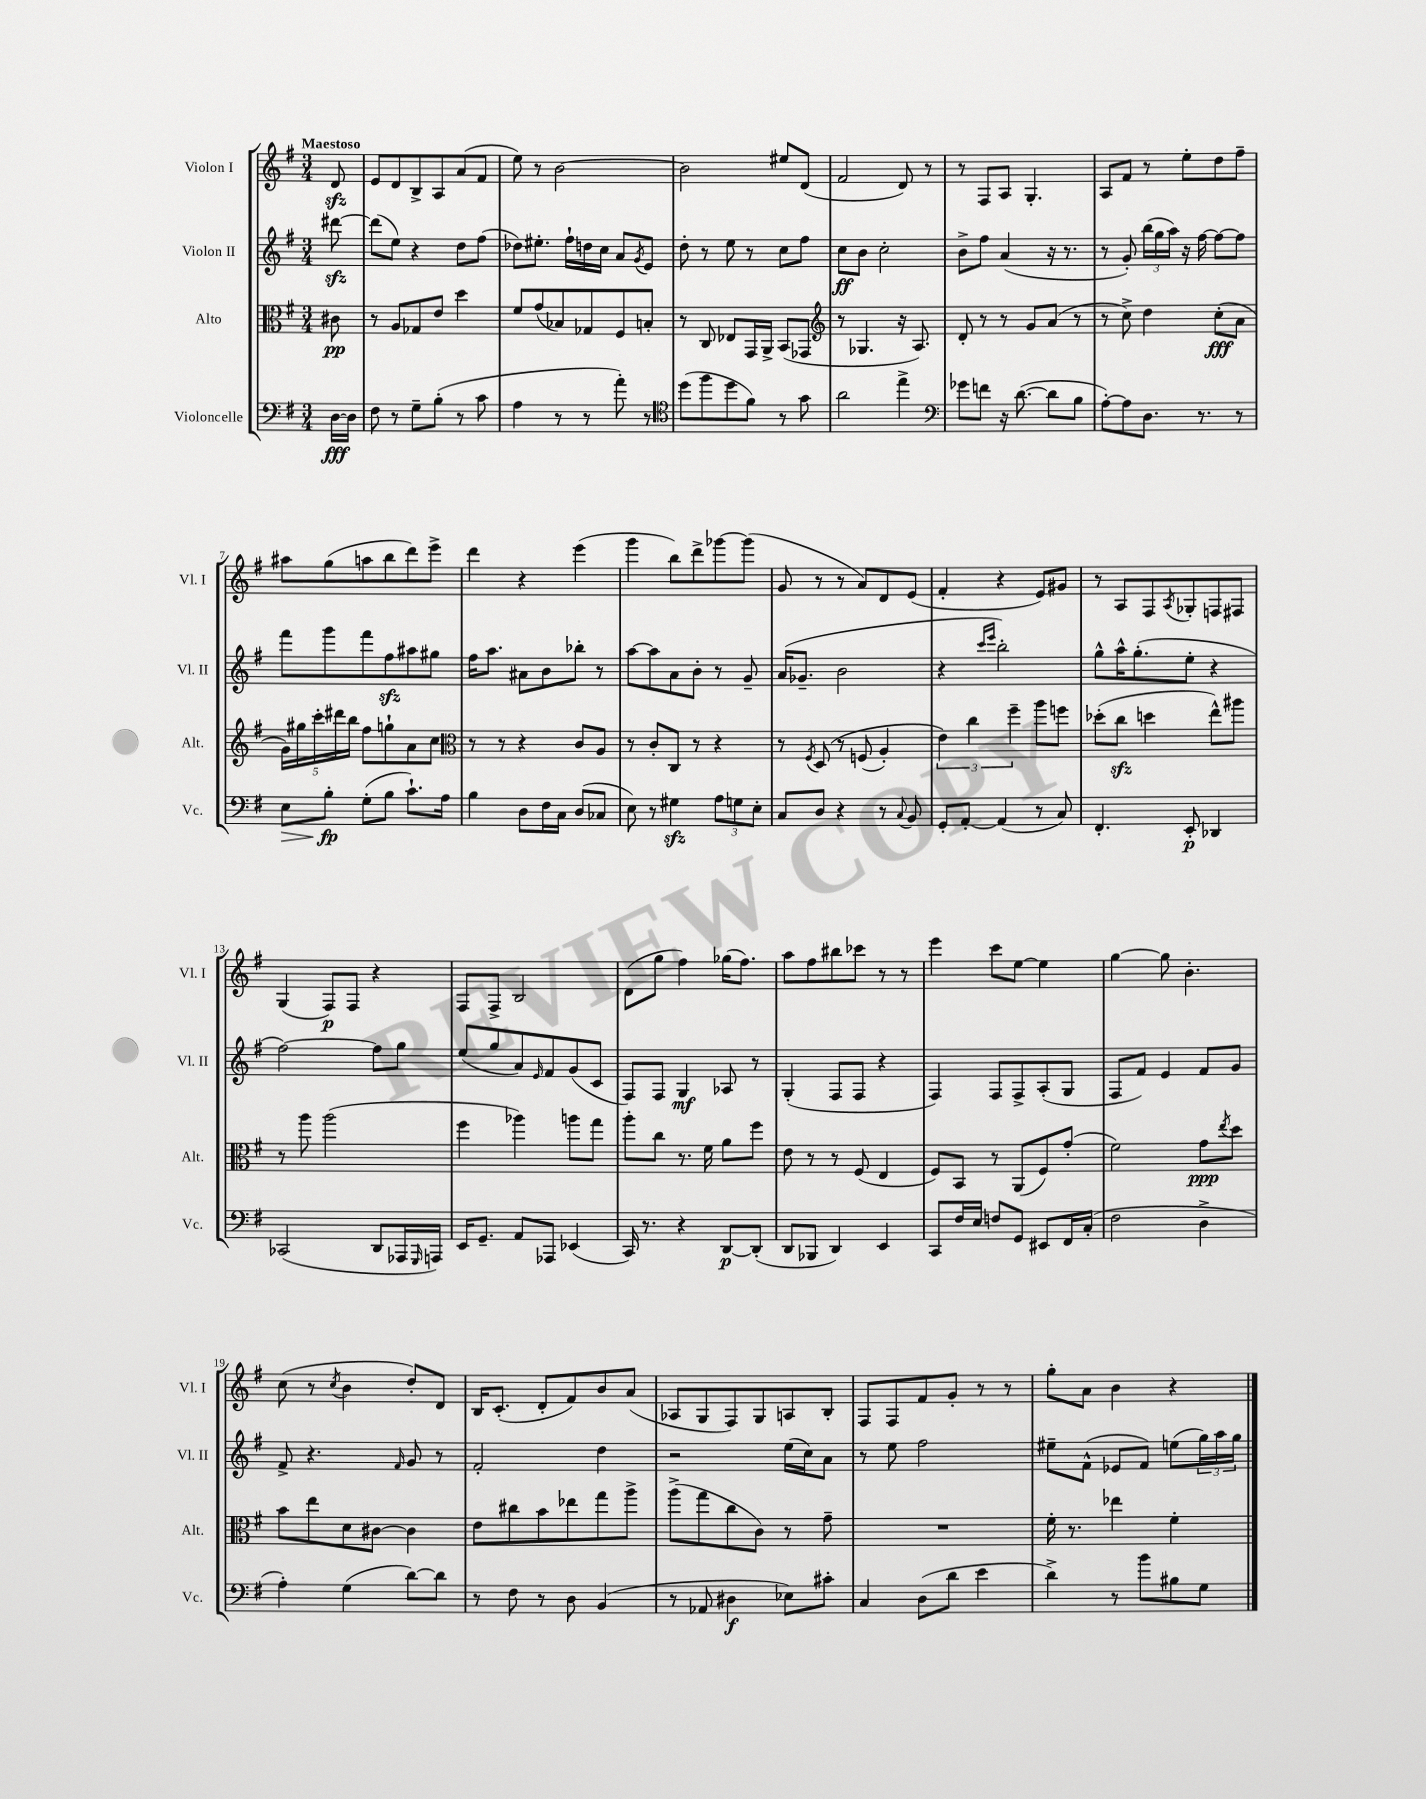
<<
\new StaffGroup <<
\new Staff = "s0" \with { instrumentName = "Violon I" shortInstrumentName = "Vl. I" } {
    \clef treble \key g \major \numericTimeSignature \time 3/4 \partial 8 \tempo "Maestoso"
    d'8\sfz |
    e'8 d'8 b8-> a8 a'8( fis'8 |
    e''8) r8 b'2~ |
    b'2 eis''8 d'8( |
    fis'2 d'8) r8 |
    r8 fis8 a8 g4.-. |
    a8 fis'8 r8 e''8-. d''8 fis''8-- |
    ais''8 g''8( a''8 b''8 d'''8) e'''8-> |
    d'''4 r4 e'''4( |
    g'''4 b''8) d'''8-> ges'''8~ ges'''8( |
    g'8 r8 r8 a'8) d'8 e'8( |
    fis'4-. r4 e'8) gis'8 |
    r8 a8 fis8 \acciaccatura { a8 } ges8-. f8 fis8 |
    g4( fis8\p) fis8 r4 |
    fis8 fis8-> b2 |
    d'8( g''8 fis''4) ges''16( fis''8.) |
    a''8 fis''8 bis''8 ces'''8 r8 r8 |
    e'''4 c'''8 e''8~ e''4 |
    g''4~ g''8 b'4.-. |
    c''8( r8 \acciaccatura { c''8 } b'4 d''8-.) d'8 |
    b16 c'8.-.( d'8-. fis'8) b'8 a'8( |
    aes8 g8 fis8) g8 a8 b8-. |
    fis8 fis8 fis'8 g'8-. r8 r8 |
    g''8-. a'8 b'4 r4 \bar "|." |
}
\new Staff = "s1" \with { instrumentName = "Violon II" shortInstrumentName = "Vl. II" } {
    \clef treble \key g \major \numericTimeSignature \time 3/4 \partial 8
    dis'''8~\sfz |
    dis'''8( e''8) r4 d''8 fis''8( |
    des''8) eis''8.-. fis''16-! d''16 c''16 a'8 \acciaccatura { g'8 } e'8 |
    d''8-. r8 e''8 r8 c''8 fis''8 |
    c''8\ff b'8 c''2-. |
    b'8-> fis''8 a'4( r16 r8. |
    r8 g'8-.) \tuplet 3/2 { b''16( g''16 a''16) } r16 fis''16~ fis''8~ fis''8 |
    fis'''8 g'''8 fis'''8 fis''8\sfz ais''8 gis''8 |
    fis''16 a''8. ais'8 b'8 bes''8-. r8 |
    a''8~ a''8 a'8 b'8-. r8 g'8-- |
    a'16( ges'8.-- b'2 |
    r4 \grace { c'''16 e'''16 } b''2-.) |
    g''8-^ a''16-^ g''8.-.( e''8-. r4 |
    fis''2~) fis''8 g''8 |
    e''8( g''8 a'8) \grace { e'16 } fis'8 g'8( c'8 |
    fis8) fis8 g4\mf aes8 r8 |
    g4-.( fis8 fis8 r4 |
    fis4) fis8 fis8-> a8-.( g8 |
    fis8 fis'8) e'4 fis'8 g'8 |
    fis'8-> r4. \grace { fis'16 } g'8 r8 |
    fis'2-. d''4 |
    r2 e''16( c''16) a'8 |
    r8 e''8 fis''2 |
    eis''8-- fis'8-^( ees'8 fis'8) e''8( \tuplet 3/2 { g''16) a''16 g''16 } \bar "|." |
}
\new Staff = "s2" \with { instrumentName = "Alto" shortInstrumentName = "Alt." } {
    \clef alto \key g \major \numericTimeSignature \time 3/4 \partial 8
    cis'8\pp |
    r8 a8 ges8 e'8 d''4 |
    fis'8 g'8( bes8) ges8 fis8 b8-. |
    r8 c8 ees8 g,16 a,16-> b,8( ges,8 |
    \clef treble r8 ges4. r16 a8.) |
    d'8-. r8 r8 g'8 a'8( r8 |
    r8 c''8->) d''4 c''8-.\fff( a'8 |
    \tuplet 5/4 { g'16) gis''16 c'''16-. dis'''16 b''16 } fis''8 g''8-! a'8 c''8 |
    \clef alto r8 r8 r4 c'8 a8 |
    r8 c'8-. c8 r8 r4 |
    r8 \acciaccatura { fis8 } d8\( r8 f8( a4-.) |
    \tuplet 3/2 { e'4\) c''4 fis''4-- } a''8 f''8 |
    des''8-.( c''8\sfz d''4 e''8-^) ais''8 |
    r8 a''8 a''2( |
    fis''4 aes''4) a''8 g''8 |
    a''8-. c''8 r8. fis'16 a'8 fis''8 |
    e'8 r8 r8 fis8( e4 |
    fis8) b,8 r8 a,8( fis8) g'8-.( |
    fis'2) g'8\ppp \acciaccatura { e''8 } d''8 |
    b'8 e''8 d'8 cis'8~ cis'4 |
    e'8 cis''8 b'8 ees''8 g''8 a''8-> |
    a''8->( g''8 c''8 c'8) r8 g'8-- |
    R2. |
    fis'16-. r8. ees''4 fis'4-. \bar "|." |
}
\new Staff = "s3" \with { instrumentName = "Violoncelle" shortInstrumentName = "Vc." } {
    \clef bass \key g \major \numericTimeSignature \time 3/4 \partial 8
    d16~\fff d16 |
    fis8 r8 g8-- b8-.( r8 c'8 |
    a4 r8 r8 a'8-.) r8 |
    \clef tenor d''8( fis''8 d''8 fis'8) r8 g'8 |
    a'2 e''4-> |
    \clef bass ges'8 f'8 r16 d'8.~( d'8 b8 |
    a8~-.) a8 d8. r8. r8 |
    e8\> b8-.\fp\! g8-.( b8 c'8.-!) a16 |
    b4 d8 fis16 c16 d8( ces8 |
    e8) r8 gis4\sfz \tuplet 3/2 { a8 g8 e8-. } |
    c8 d8 r4 r8 \appoggiatura { c8 } b,8 |
    g,8-. a,8~-. a,4( r8 c8) |
    fis,4.-. e,8-.\p des,4 |
    ces,2( d,8 aes,,16 \grace { g,,16 } a,,16) |
    e,16 g,8.-- a,8 aes,,8 ees,4( |
    c,16) r8. r4 d,8~\p d,8-.( |
    d,8 bes,,8 d,4) e,4 |
    c,8 fis16 e16 f8 g,8 eis,8 fis,16 c16-.( |
    fis2 d4-> |
    a4-.) g4( d'8~) d'8 |
    r8 fis8 r8 d8 b,4( |
    r8 aes,8 dis4\f ees8) cis'8-. |
    c4 d8( d'8 e'4 |
    d'4->) r8 b'8 bis8 g8 \bar "|." |
}
>>
>>
